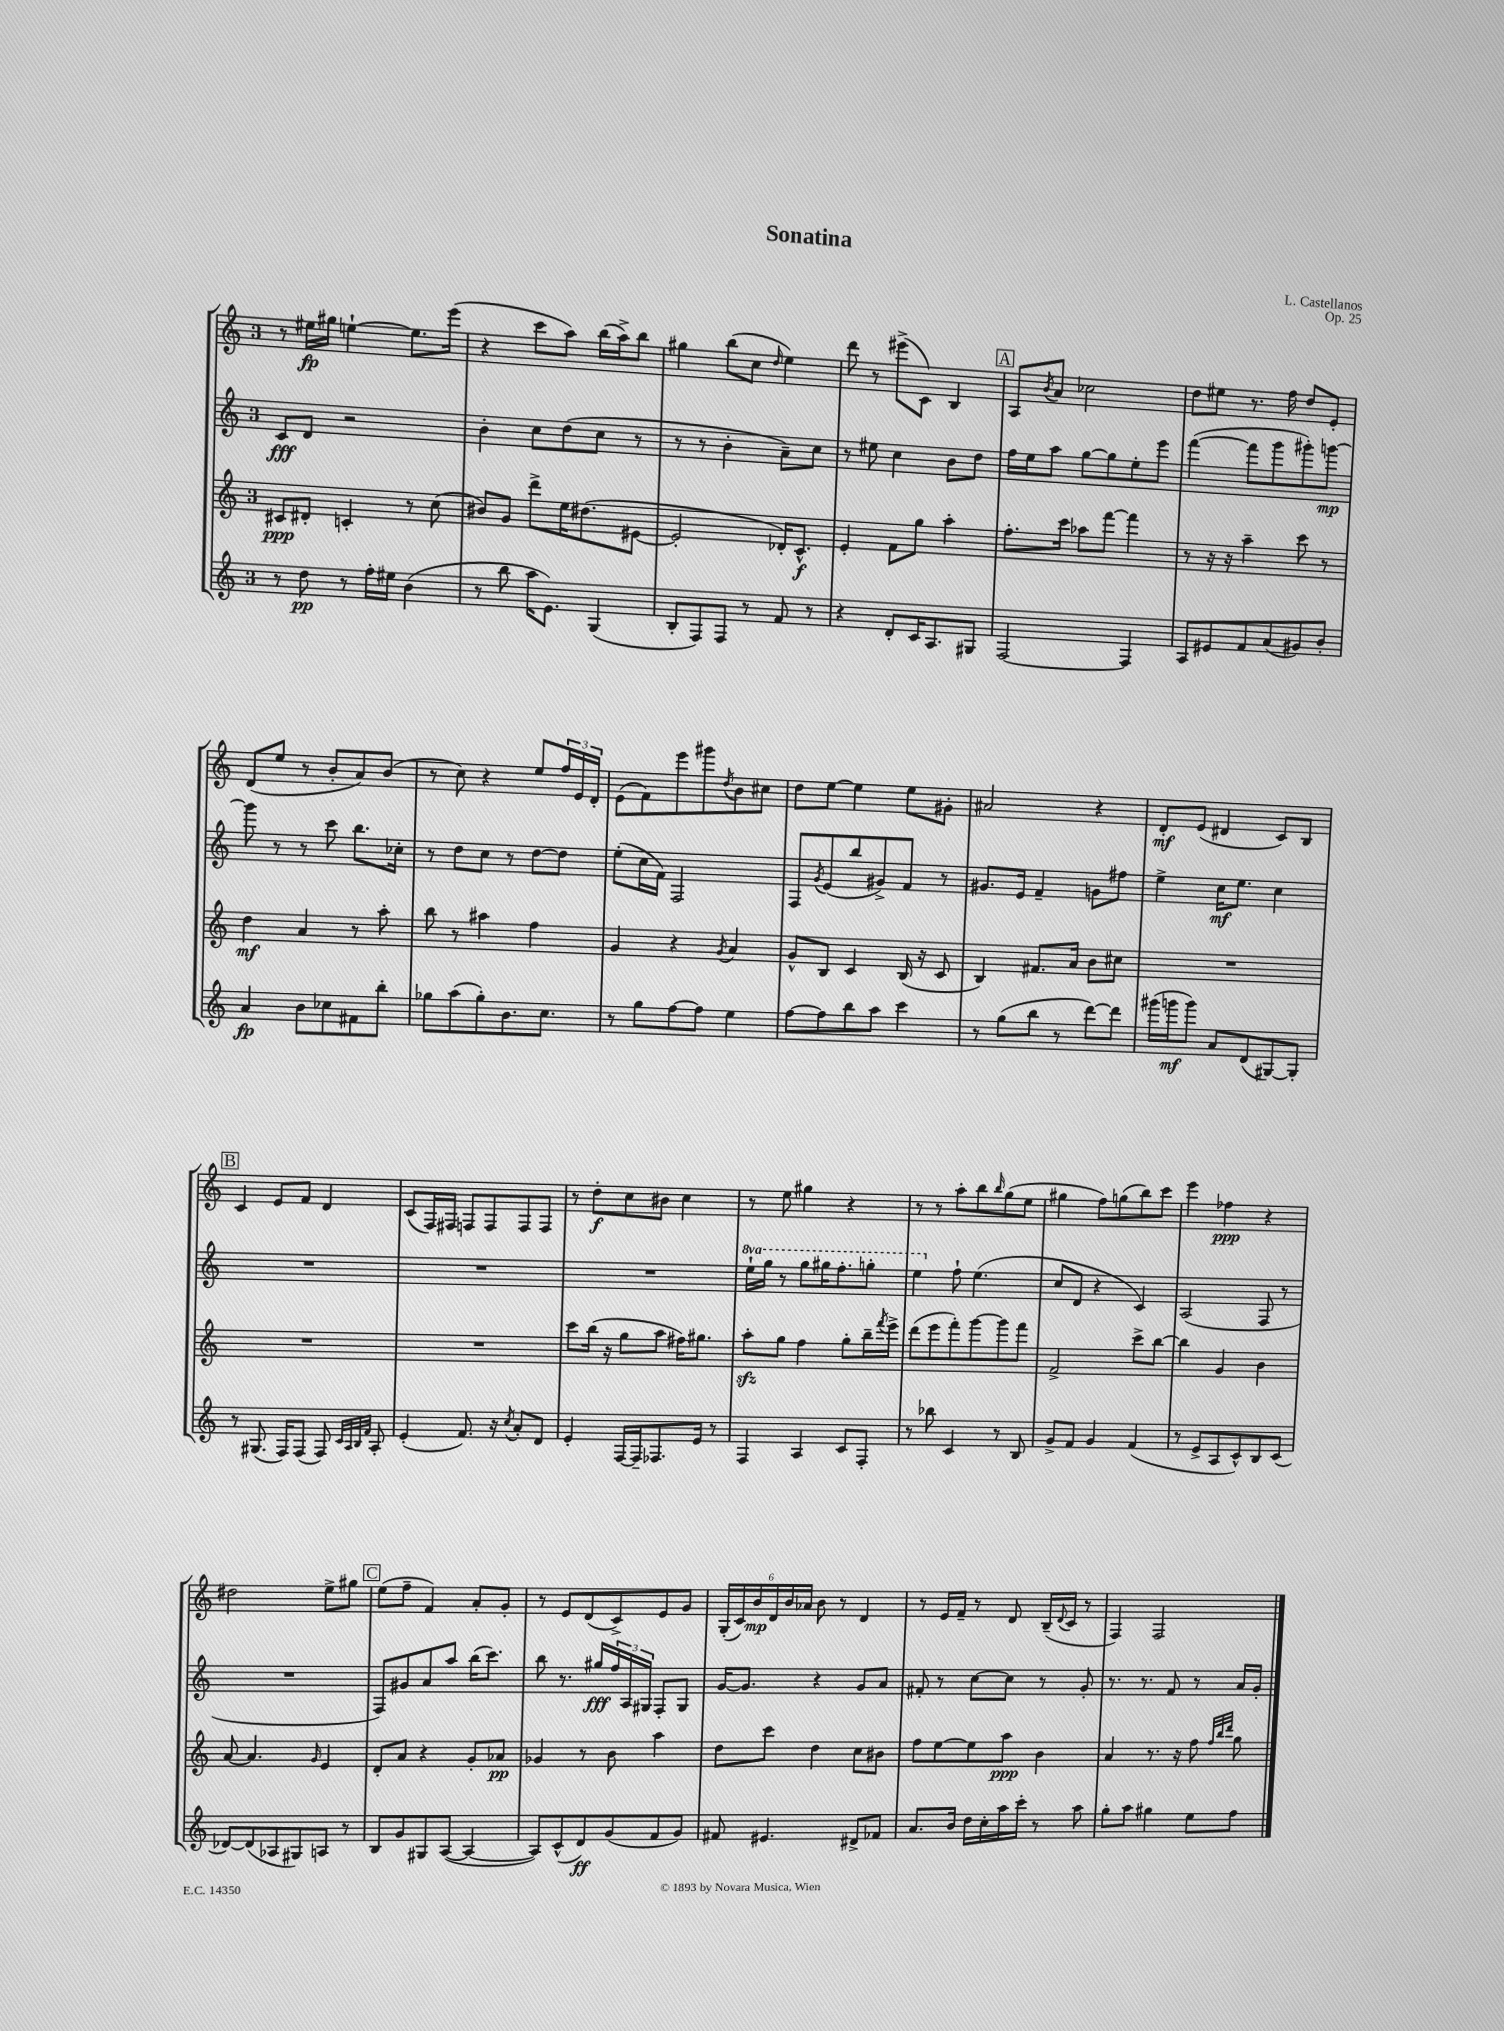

**kern	**dynam	**kern	**dynam	**kern	**dynam	**kern	**dynam
*part4	*part4	*part3	*part3	*part2	*part2	*part1	*part1
*staff4	*staff4	*staff3	*staff3	*staff2	*staff2	*staff1	*staff1
*clefG2	*	*clefG2	*	*clefG2	*	*clefG2	*
*k[]	*	*k[]	*	*k[]	*	*k[]	*
*M3/4	*	*M3/4	*	*M3/4	*	*M3/4	*
=1	=1	=1	=1	=1	=1	=1	=1
8r	.	8c#X/L	ppp	8c/L	fff	8r	.
8dd\	pp	8d#X'/J	.	8d/J	.	16ee#X\LL	fp
.	.	.	.	.	.	16gg#X\JJ	.
8r	.	4cn'/	.	2r	.	[4een`\	.
16ff'\LL	.	.	.	.	.	.	.
16ee#X\JJ	.	.	.	.	.	.	.
(4b\	.	8r	.	.	.	8.ee\L]	.
.	.	(8cc\	.	.	.	.	.
.	.	.	.	.	.	(16eee\Jk	.
=2	=2	=2	=2	=2	=2	=2	=2
8r	.	8b#X/L)	.	4b'\	.	4r	.
8bb\	.	8g/J	.	.	.	.	.
16aa\KL	.	8ddd^\L	.	8cc\L	.	8ccc\L	.
8.e\J)	.	.	.	.	.	.	.
.	.	16ee\K	.	(8dd\	.	8aa\J)	.
.	.	(8.dd#X\	.	.	.	.	.
(4G/	.	.	.	8cc\J	.	(16bb\LL	.
.	.	.	.	.	.	16aa^\J)	.
.	.	[8e#X\J	.	8r	.	8bb\J	.
=3	=3	=3	=3	=3	=3	=3	=3
8B'/L	.	2e#'/]	.	8r	.	4gg#X\	.
8F/)	.	.	.	8r	.	.	.
8F/J	.	.	.	4b'\	.	(8bb\L	.
8r	.	.	.	.	.	8cc\J	.
.	.	.	.	.	.	16qqdd/	.
8f/	.	16d-X'/KL)	.	8a~\L)	.	4ee\)	.
.	.	8.c^^/J	f	.	.	.	.
8r	.	.	.	8cc\J	.	.	.
=4	=4	=4	=4	=4	=4	=4	=4
4r	.	4e'/	.	8r	.	8ddd\	.
.	.	.	.	8ee#X\	.	8r	.
8d'/L	.	8f\L	.	4cc\	.	(8eee#X^\L	.
16c/K	.	8gg\J	.	.	.	8c\J)	.
8.A/	.	.	.	.	.	.	.
.	.	4aa'\	.	8b\L	.	4B/	.
8G#X/J	.	.	.	8dd\J	.	.	.
!!LO:REH:place=s1:t=A
=5	=5	=5	=5	=5	=5	=5	=5
[2F/	.	8.ff'\L	.	16ff\LL	.	8A/L	.
.	.	.	.	16ee\J	.	.	.
.	.	.	.	.	.	8qb/	.
.	.	.	.	8aa\J	.	8a/J	.
.	.	16ccc\Jk	.	.	.	.	.
.	.	8aa-X\L	.	[8gg\L	.	2cc-X\	.
.	.	[8fff\J	.	8gg\]	.	.	.
4F/]	.	4fff\]	.	8ee'\	.	.	.
.	.	.	.	8eee\J	.	.	.
=6	=6	=6	=6	=6	=6	=6	=6
8A/L	.	8r	.	([4fff\	.	8dd\L	.
8e#X/	.	16r	.	.	.	8ee#X\J	.
.	.	16r	.	.	.	.	.
8f/	.	4aa~\	.	8fff\L]	.	8.r	.
(8a/	.	.	.	8ggg\	.	.	.
.	.	.	.	.	.	16ff\	.
8g#X/)	.	8ccc\	.	8ggg#X'\)	.	8dd/L	.
8b'/J	.	8r	.	[8gggn\J	mp	8e'/J	.
!!LO:LB:g=z
=7	=7	=7	=7	=7	=7	=7	=7
4a/	fp	4dd\	mf	8ggg\]	.	(8d/L	.
.	.	.	.	8r	.	8ee/J	.
8b\L	.	4a/	.	8r	.	8r	.
8cc-X\	.	.	.	8ccc\	.	8b'/L	.
8f#X\	.	8r	.	8.bb\L	.	8a/)	.
8bb'\J	.	8aa'\	.	.	.	(8b/J	.
.	.	.	.	16cc-X'\Jk	.	.	.
=8	=8	=8	=8	=8	=8	=8	=8
8gg-X\L	.	8bb\	.	8r	.	8r	.
(8aa\	.	8r	.	8dd\L	.	8cc\)	.
8gg-'\)	.	4aa#X\	.	8cc\J	.	4r	.
8.b\	.	.	.	8r	.	.	.
.	.	4ff\	.	[8dd\L	.	8ee/L	.
8.cc\J	.	.	.	.	.	.	.
.	.	.	.	8dd\J]	.	24ff/L	.
.	.	.	.	.	.	24e/	.
.	.	.	.	.	.	24d'/JJ	.
=9	=9	=9	=9	=9	=9	=9	=9
8r	.	4g/	.	(8ee'\L	.	(8e\L	.
8gg\L	.	.	.	16cc\L	.	8f\)	.
.	.	.	.	16f\JJ)	.	.	.
[8ff\	.	4r	.	2F/	.	8eee\	.
8ff\J]	.	.	.	.	.	8ggg#X\	.
.	.	8qg/	.	.	.	8qdd/	.
4ee\	.	4a/	.	.	.	8b\	.
.	.	.	.	.	.	8cc#X\J	.
=10	=10	=10	=10	=10	=10	=10	=10
[8ff\L	.	8g^^/L	.	8F/L	.	8dd\L	.
.	.	.	.	8qg/	.	.	.
8ff\]	.	8B/J	.	(8e/	.	[8ee\J	.
8bb\	.	4c/	.	8bb/	.	4ee\]	.
8aa\J	.	.	.	8g#X^/)	.	.	.
4ccc\	.	(16B/	.	8f/J	.	8ee\L	.
.	.	16r	.	.	.	.	.
.	.	8c/	.	8r	.	8g#X'\J	.
=11	=11	=11	=11	=11	=11	=11	=11
8r	.	4B/)	.	8.g#X/L	.	2a#X/	.
(8gg\L	.	.	.	.	.	.	.
.	.	.	.	16e/Jk	.	.	.
8bb\J	.	8.f#X/L	.	4f~/	.	.	.
8r	.	.	.	.	.	.	.
.	.	16a/Jk	.	.	.	.	.
[8ddd\L)	.	8b\L	.	8gn\L	.	4r	.
8ddd\J]	.	8cc#X\J	.	8ff#X\J	.	.	.
=12	=12	=12	=12	=12	=12	=12	=12
(16ggg#X\LL	.	2.r	.	4ee^\	.	8d'/L	mf
16gggn\J	mf	.	.	.	.	.	.
8ggg\J)	.	.	.	.	.	(8e/J	.
8a/L	.	.	.	16cc\KL	mf	4d#X/	.
.	.	.	.	8.ee\J	.	.	.
(8d/	.	.	.	.	.	.	.
[8G#X/)	.	.	.	4cc\	.	8c/L)	.
8G#'/J]	.	.	.	.	.	8B/J	.
!!LO:LB:g=z
!!LO:REH:place=s1:t=B
=13	=13	=13	=13	=13	=13	=13	=13
8r	.	2.r	.	2.r	.	4c/	.
(8.G#X/	.	.	.	.	.	.	.
.	.	.	.	.	.	8e/L	.
16F/KL)	.	.	.	.	.	.	.
(8F/J	.	.	.	.	.	8f/J	.
8F/)	.	.	.	.	.	4d/	.
32qqc/LLL	.	.	.	.	.	.	.
32qqA/	.	.	.	.	.	.	.
32qqB/	.	.	.	.	.	.	.
32qqf/JJJ	.	.	.	.	.	.	.
8A'/	.	.	.	.	.	.	.
=14	=14	=14	=14	=14	=14	=14	=14
(4e'/	.	2.r	.	2.r	.	(8c/L	.
.	.	.	.	.	.	16F/L)	.
.	.	.	.	.	.	16F#X/JJ	.
8.f/)	.	.	.	.	.	8Fn/L	.
.	.	.	.	.	.	8F/	.
16r	.	.	.	.	.	.	.
8qcc/	.	.	.	.	.	.	.
8a'/L	.	.	.	.	.	8F/	.
8d/J	.	.	.	.	.	8F/J	.
=15	=15	=15	=15	=15	=15	=15	=15
4e'/	.	8ccc\L	.	2.r	.	8r	.
.	.	(16bb\Jk	.	.	.	8dd'\L	f
.	.	16r	.	.	.	.	.
[16F/LL	.	8gg\L	.	.	.	8cc\	.
16F~/J]	.	.	.	.	.	.	.
8.F-X/	.	8aa\J	.	.	.	8b#X\J	.
.	.	16ff#X\KL)	.	.	.	4cc\	.
16e/Jk	.	8.gg#X\J	.	.	.	.	.
8r	.	.	.	.	.	.	.
=16	=16	=16	=16	=16	=16	=16	=16
*	*	*	*	*8va	*	*	*
4F/	.	8aazz'\L	.	16eee`\LL	.	8r	.
.	.	.	.	16ggg\JJ	.	.	.
.	.	8gg\J	.	8r	.	8ee\	.
4A/	.	4ff\	.	8ggg\L	.	4gg#X\	.
.	.	.	.	16ggg#X\K	.	.	.
.	.	.	.	8.fff'\	.	.	.
8c/L	.	8gg'\L	.	.	.	4r	.
8F'/J	.	16bb~\L	.	8gggn'\J	.	.	.
.	.	8qfff/	.	.	.	.	.
.	.	16eee^\JJ	.	.	.	.	.
=17	=17	=17	=17	=17	=17	=17	=17
8r	.	(8ddd\L	.	4eee\	.	8r	.
8bb-X\	.	8eee\	.	.	.	8r	.
*	*	*	*	*X8va	*	*	*
4c/	.	8fff'\)	.	8ff`\	.	8aa'\L	.
.	.	[8ggg\	.	(4.ee\	.	8bb\	.
.	.	.	.	.	.	16qqbb/	.
8r	.	8ggg\]	.	.	.	(8gg\	.
8B/	.	8fff\J	.	.	.	8ee\J	.
=18	=18	=18	=18	=18	=18	=18	=18
8g^/L	.	2f^/	.	8cc/L	.	4gg#X\	.
8f/J	.	.	.	8d/J	.	.	.
4g/	.	.	.	4r	.	8ff\L)	.
.	.	.	.	.	.	(8ggn\	.
(4f/	.	8ccc^\L	.	4c/)	.	8bb\)	.
.	.	[8bb\J	.	.	.	8ccc\J	.
=19	=19	=19	=19	=19	=19	=19	=19
8r	.	4bb\]	.	(2A/	.	4eee\	.
8e^/L	.	.	.	.	.	.	.
8A/	.	4g/	.	.	.	4ff-X\	ppp
8c^^/)	.	.	.	.	.	.	.
8B/	.	4b\	.	8F/	.	4r	.
(8c/J	.	.	.	8r	.	.	.
!!LO:LB:g=z
=20	=20	=20	=20	=20	=20	=20	=20
[8d-X/L)	.	[8a/	.	2.r	.	2dd#X\	.
(8d-/]	.	4.a/]	.	.	.	.	.
8A-X/	.	.	.	.	.	.	.
8G#X/)	.	.	.	.	.	.	.
.	.	16qqg/	.	.	.	.	.
8An/J	.	4e/	.	.	.	8ee^\L	.
8r	.	.	.	.	.	8gg#X\J	.
!!LO:REH:place=s1:t=C
=21	=21	=21	=21	=21	=21	=21	=21
8B/L	.	8d'/L	.	8F/L)	.	(8ee\L	.
8g/	.	8a/J	.	8g#X/	.	8ff~\J	.
8G#X/	.	4r	.	8a/	.	4f/)	.
([8A/J	.	.	.	8aa/J	.	.	.
4A/_	.	8g'/L	.	(16bb\KL	.	8a'/L	.
.	.	.	.	8.ccc\J)	.	.	.
.	.	8a-X/J	pp	.	.	8g'/J	.
=22	=22	=22	=22	=22	=22	=22	=22
8A/L])	.	4g-X/	.	8bb\	.	8r	.
(8c^^/	.	.	.	8.r	.	8e/L	.
8d/)	ff	8r	.	.	.	(8d/	.
.	.	.	.	16gg#X/LL	fff	.	.
(8g/	.	8b\	.	24ff/	.	8c^/)	.
.	.	.	.	24A/	.	.	.
.	.	.	.	24G#X/JJ	.	.	.
8f/	.	4aa\	.	8F'/L	.	8e/	.
8g/J)	.	.	.	8G#/J	.	8g/J	.
=23	=23	=23	=23	=23	=23	=23	=23
8f#X/	.	8dd\L	.	[16g/KL	.	(24G'/LL	.
.	.	.	.	.	.	24c/)	.
.	.	.	.	8.g/J]	.	.	.
.	.	.	.	.	.	24b/	mp
4.e#X/	.	8ccc\J	.	.	.	24d/	.
.	.	.	.	.	.	24b/	.
.	.	.	.	.	.	24a-X/JJ	.
.	.	4dd\	.	4r	.	8b\	.
.	.	.	.	.	.	8r	.
8d#X^/L	.	8cc\L	.	8g/L	.	4d/	.
8f-X/J	.	8b#X\J	.	8a/J	.	.	.
=24	=24	=24	=24	=24	=24	=24	=24
8.a/L	.	8ff\L	.	8f#X'/	.	8r	.
.	.	[8ee\	.	8r	.	16e/LL	.
16b/Jk	.	.	.	.	.	16f~/JJ	.
16dd\LL	.	8ee\]	.	[8cc\L	.	8r	.
16cc'\	.	.	.	.	.	.	.
16aa\	.	8aa\J	ppp	8cc\J]	.	8d/	.
16ccc'\JJ	.	.	.	.	.	.	.
8r	.	4b\	.	8r	.	(16B~/LL	.
.	.	.	.	.	.	8qqd/	.
.	.	.	.	.	.	16c/JJ	.
8aa\	.	.	.	8g'/	.	8r	.
=25	=25	=25	=25	=25	=25	=25	=25
8gg'\L	.	4a/	.	8.r	.	4F/)	.
8aa\J	.	.	.	.	.	.	.
.	.	.	.	8.r	.	.	.
4gg#X\	.	8.r	.	.	.	2F/	.
.	.	.	.	8f/	.	.	.
.	.	16r	.	.	.	.	.
8ee\L	.	8ff\	.	8r	.	.	.
.	.	32qqff/LLL	.	.	.	.	.
.	.	32qqbb/	.	.	.	.	.
.	.	32qqddd/JJJ	.	.	.	.	.
8ff\J	.	8gg\	.	16a/LL	.	.	.
.	.	.	.	16g'/JJ	.	.	.
==	==	==	==	==	==	==	==
*-	*-	*-	*-	*-	*-	*-	*-
